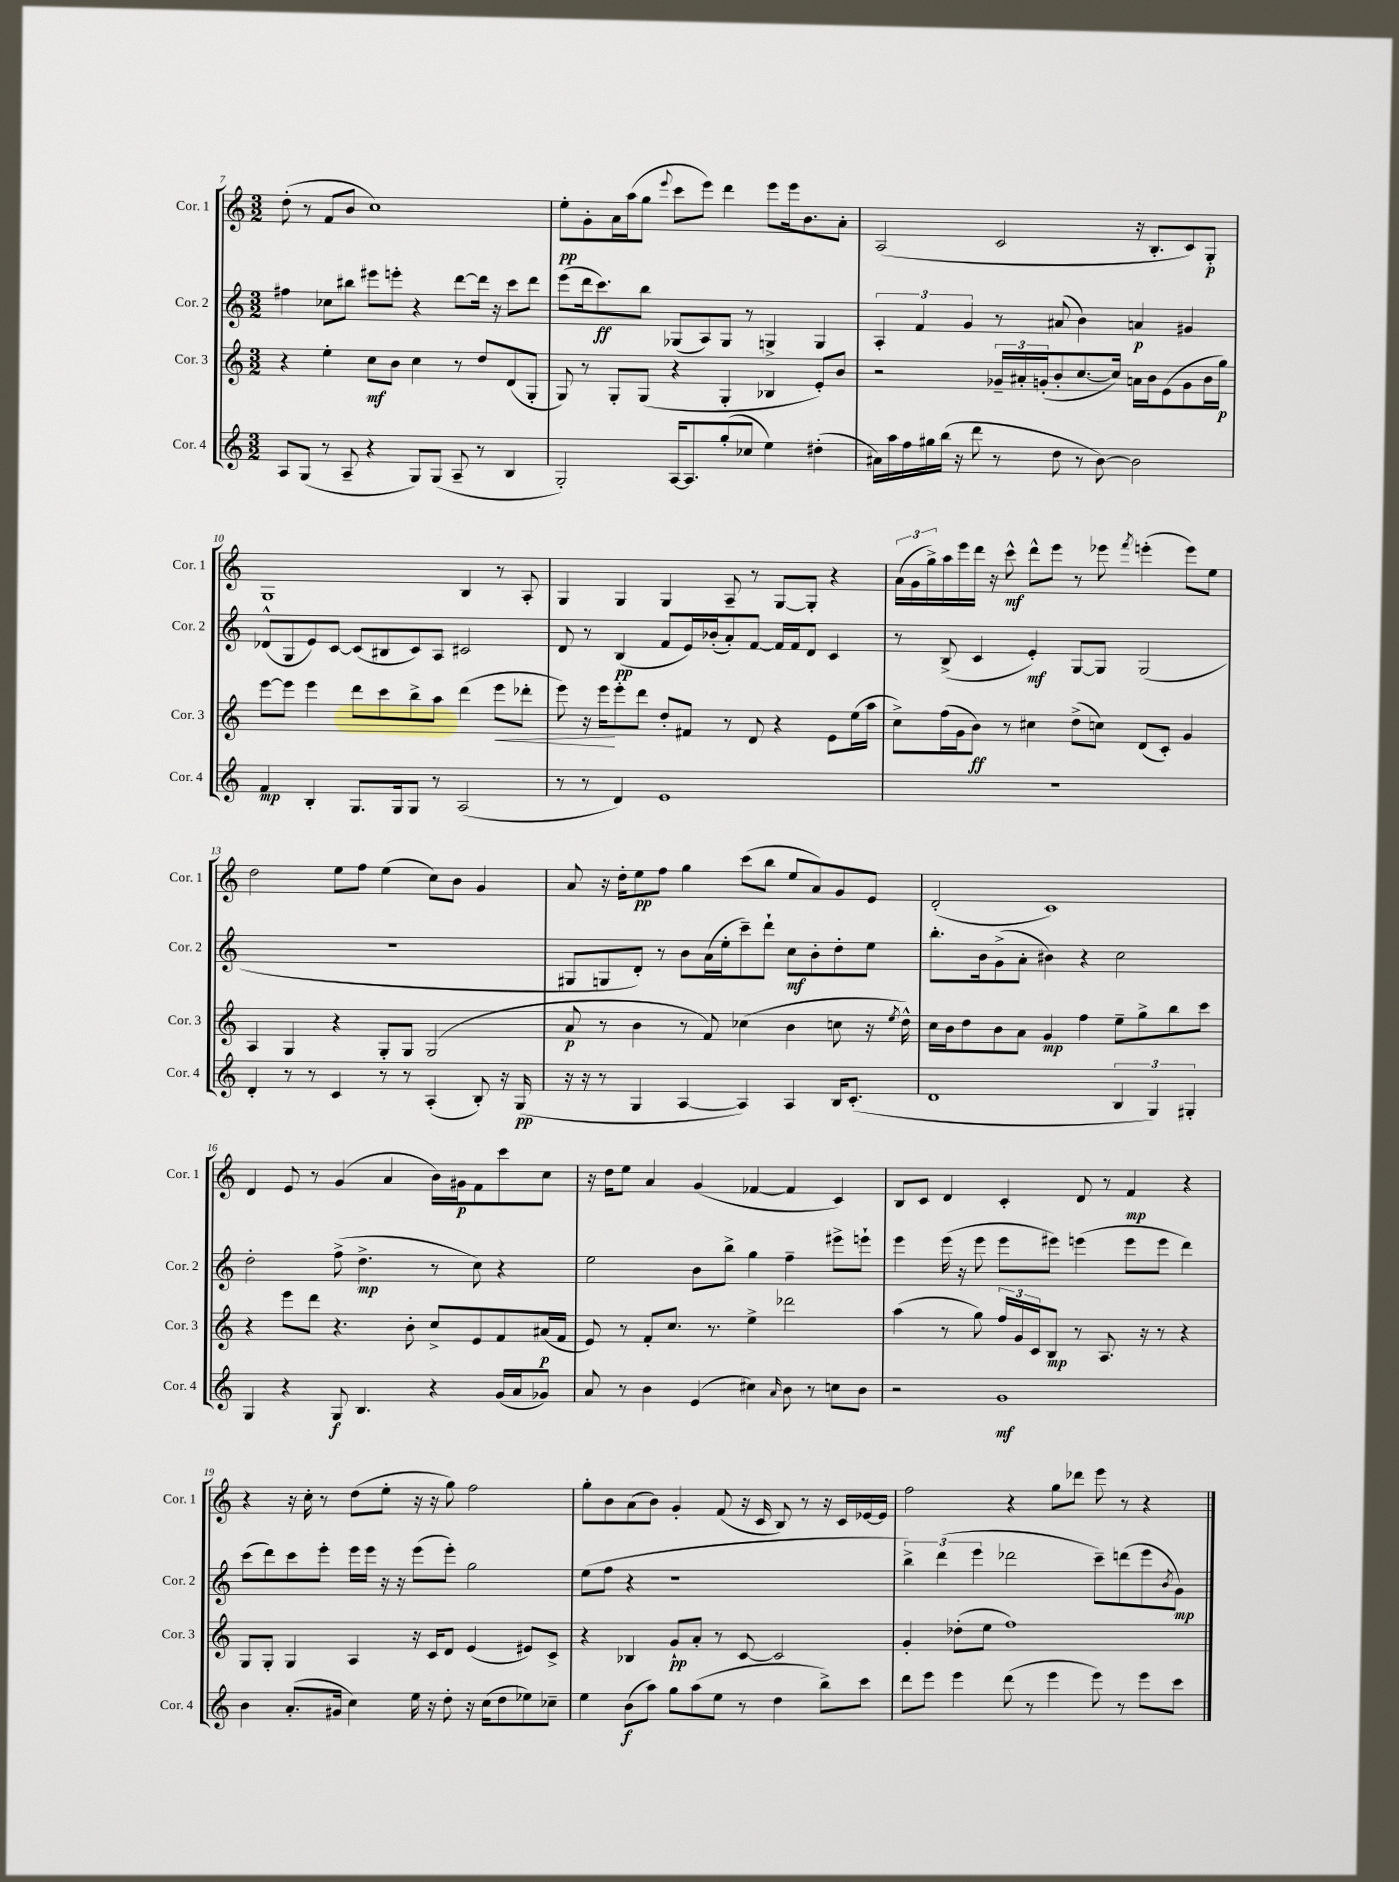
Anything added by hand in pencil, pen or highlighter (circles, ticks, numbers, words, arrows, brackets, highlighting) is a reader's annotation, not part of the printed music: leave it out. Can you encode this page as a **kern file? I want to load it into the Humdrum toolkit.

**kern	**kern	**kern	**kern
*staff4	*staff3	*staff2	*staff1
*clefG2	*clefG2	*clefG2	*clefG2
*k[]	*k[]	*k[]	*k[]
*M3/2	*M3/2	*M3/2	*M3/2
8A	4r	4ff#	(8dd'
(8G	.	.	8r
8r	4ee'	8cc-	8f
8A~	.	8bb#	8b
4r	8cc	8eee#	1cc)
.	8b	8eee'	.
8G)	4cc	4r	.
(8G	.	.	.
8A~	8r	[8ddd	.
8r	8dd	16ddd]	.
.	.	16r	.
4B	(8d	8ccc	.
.	8G'	8ddd	.
=	=	=	=
2G')	8G)	(8eee	8ee'
.	8r	16ddd	8g'
.	.	8.ccc)	.
.	8G'	.	16a
.	.	.	(16aa
.	(8G	8bb	8gg
.	.	.	8qqeee
[16A	4r	(8G-	8ccc
8.A]	.	.	.
.	.	8A)	8eee)
(8gg'	4G'	8G-	4ddd
8cc-	.	8r	.
4ee)	4B-	4G^	8eee
.	.	.	16eee
.	.	.	8.b
(4dd#'	8e')	4G	.
.	8b	.	8a'
=	=	=	=
16a#)	2r	6A'	(2A
16aa	.	.	.
16ff	.	.	.
.	.	6f	.
16gg#	.	.	.
(16bb	.	.	.
16r	.	.	.
.	.	6g	.
8ddd	.	.	.
8r	24g-~	8r	2c
.	24a#'	.	.
.	(24g'	.	.
8dd	8b'	(8a#	.
8r	[8.cc	4b)	.
[8b)	.	.	.
.	16cc])	.	.
2b]	16a	4a	16r
.	16b	.	8.B'
.	(8e	.	.
.	8g	4g#	8c)
.	16b	.	8G'
.	16gg)	.	.
=	=	=	=
4f	[8eee	(8d-^^	1G
.	8eee]	8G	.
4B'	4eee	8e)	.
.	.	[8c	.
8.G	8ddd	(8c]	.
.	8ccc	8B#	.
16G	.	.	.
8G	8bb^	8c)	.
8r	8aa	8A	.
(2A	(4ddd	2c#	4B
.	8eee	.	8r
.	8ddd-'	.	8A'
=	=	=	=
8r	8eee)	8d	4G
8r	16r	8r	.
.	16eee	.	.
4d)	8eee'	(4B	4G
.	8ddd	.	.
1e	8dd'	8f	4G
.	8f#	16e)	.
.	.	(16b-'	.
.	8r	8a')	8A~
.	8d	[8f	8r
.	4r	16f]	[8G
.	.	16f	.
.	.	8d	8G']
.	8e	4c	4r
.	(16ee	.	.
.	16aa	.	.
=	=	=	=
1.r	8cc^)	8r	(24a
.	.	.	24g
.	.	.	24gg^)
.	(16ff	(8B^	16aa
.	16g	.	16eee
.	8b)	4c	16ddd
.	.	.	16r
.	8r	.	8ccc^^
.	4cc#	4e')	8ddd^^
.	.	.	8eee
.	(8dd^	[8G	8r
.	8cc)	8G]	8eee-
.	.	.	8qfff
.	(8d	(2G	(4eee'
.	8c')	.	.
.	4g	.	8eee)
.	.	.	8ee
=	=	=	=
4d'	4A	1.r	2dd
8r	4G	.	.
8r	.	.	.
4c	4r	.	8ee
.	.	.	8ff
8r	8G'	.	(4ee
8r	8G	.	.
(4A'	(2G	.	8cc)
.	.	.	8b
8B')	.	.	4g
16r	.	.	.
(16G	.	.	.
=	=	=	=
16r	8a	8G#	8a
16r	.	.	.
8r	8r	8G	16r
.	.	.	16dd'
4G	4b	8d')	8ee
.	.	8r	8ff
[4A	8r	8b	4gg
.	8f)	(16a	.
.	.	16ee'	.
4A])	(4cc-	8ccc~)	(8ccc
.	.	8ddd`	8bb
4A	4b	8cc	8ee
.	.	8b'	8a)
16B	8cc	8dd'	8g
(8.c'	.	.	.
.	16r	8ee	8e
.	8qee	.	.
.	16dd^^)	.	.
=	=	=	=
1d	16cc	8.bb'	(2d'
.	16b	.	.
.	8dd	.	.
.	.	16b	.
.	8b	(8g^	.
.	8a	8a'	.
.	4g	4b#)	1c)
.	4ff	4r	.
6B	8ee~	2cc	.
.	8gg^	.	.
6G)	.	.	.
.	8bb	.	.
6G#'	.	.	.
.	8ccc	.	.
=	=	=	=
4G	4r	2dd'	4d
4r	8eee	.	8e
.	8ddd	.	8r
8G	4.r	(8ff^	(4g
4.B	.	4.dd^	.
.	.	.	4a
.	8b'	.	.
4r	8cc^	8r	16b)
.	.	.	16g#
.	8e	8cc)	8f
(16g	8f	4r	8ccc
16a	.	.	.
8g-)	(16a#	.	8cc
.	16f	.	.
=	=	=	=
8a	8e)	2ee	16r
.	.	.	16dd
8r	8r	.	8ee
4b	8f'	.	4a
.	8.cc	.	.
(4e	.	8b	(4g
.	8.r	.	.
.	.	8bb^	.
4cc#)	4ee^	4gg	[4f-
16qqa	.	.	.
8b	2ddd-	4ff~	4f-]
8r	.	.	.
8cc	.	8eee#^	4c)
8b	.	8eee`	.
=	=	=	=
2r	(4aa	4eee	8B
.	.	.	8c
.	8r	(16eee	4d
.	.	16r	.
.	8gg)	8eee	.
1g	24ff	8eee	4c'
.	24g	.	.
.	24c	.	.
.	8B	8eee#)	.
.	8r	(4eee	8d
.	8.A	.	8r
.	.	8eee	4f
.	16r	.	.
.	8r	8eee	.
.	4r	4ddd)	4r
=	=	=	=
4b	8G	(8ccc	4r
.	8G'	8ddd)	.
(8.a'	4G	8ccc	16r
.	.	.	16cc'
.	.	8eee'	8r
16g#	.	.	.
4cc)	4A	16eee	(8dd
.	.	16eee	.
.	.	16r	8ee'
.	.	16r	.
16ee	16r	(8eee	16r
16r	16c	.	16r
8dd'	8d	8eee')	8gg)
16r	(4e	2gg	2ff
(16cc	.	.	.
8dd	.	.	.
8ee-)	8e#)	.	.
8cc-~	8c^	.	.
=	=	=	=
4ee	4r	(8ee	8gg'
.	.	8ff	8b
(8b	4B-	4r	(8a
8aa)	.	.	8b)
8gg	8g`	1r	4g'
(8aa	8a'	.	.
8ee	8r	.	(8f
8r	[8c	.	16r
.	.	.	16c
4dd	2c]	.	8B)
.	.	.	8r
8bb^)	.	.	16r
.	.	.	16c
8ccc	.	.	[16e-
.	.	.	16e-]
=	=	=	=
8ddd	4g'	6bb^)	2ff
8eee	.	.	.
.	.	(6ddd	.
4eee	(8dd-'	.	.
.	.	6eee	.
.	8ee	.	.
(8ddd	1ff)	2ddd-	4r
8r	.	.	.
4eee	.	.	8gg
.	.	.	8ddd-
8eee)	.	8ccc~)	8eee
8r	.	(8ddd	8r
8eee	.	8eee	4r
.	.	8qb	.
8ccc	.	8g)	.
==	==	==	==
*-	*-	*-	*-
